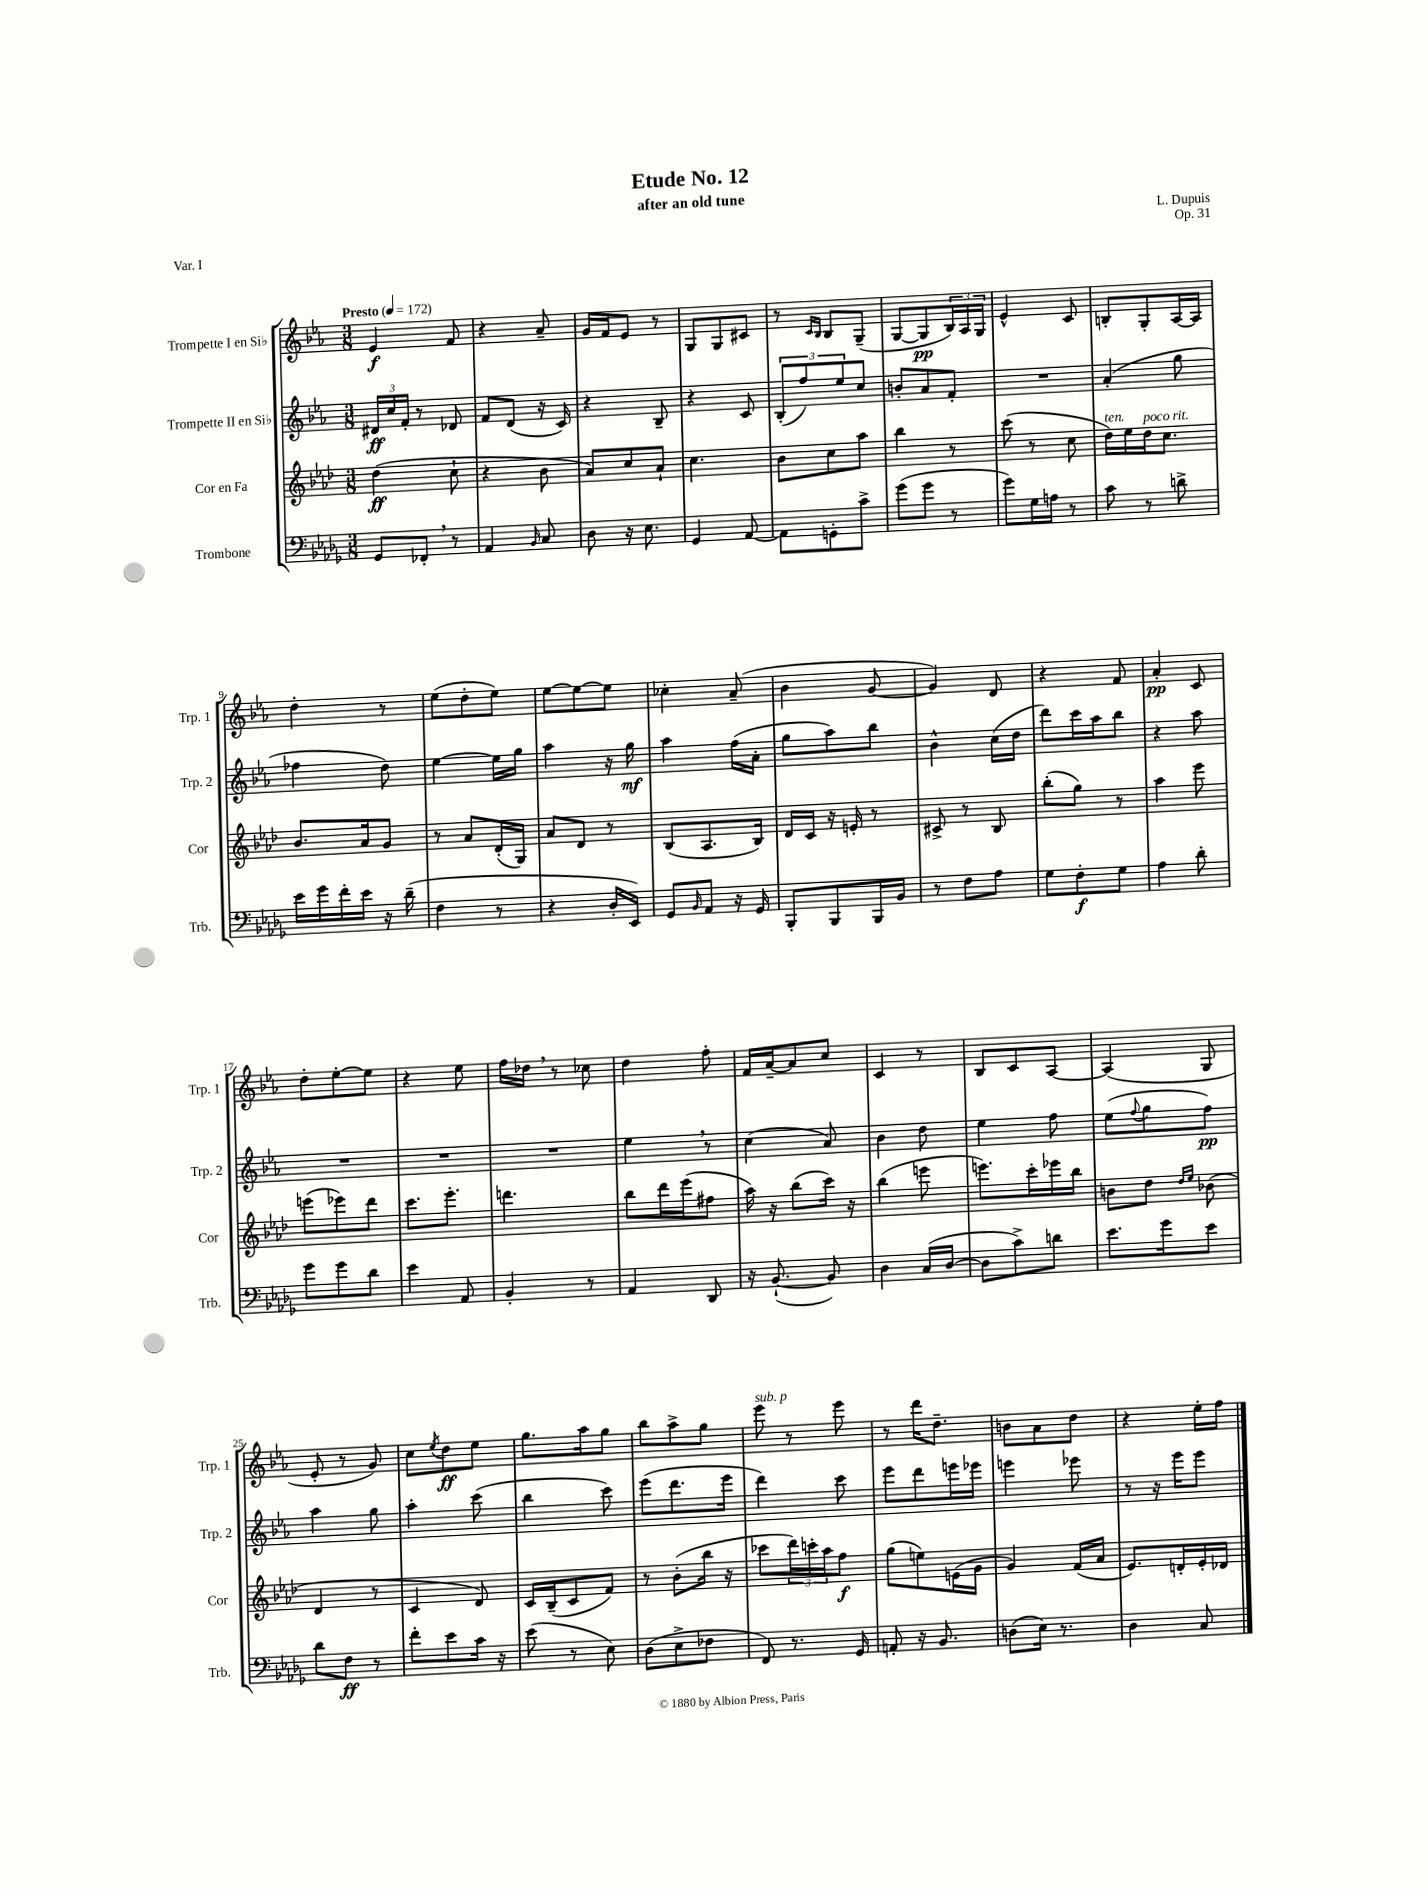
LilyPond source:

\header { title = "Etude No. 12" composer = "L. Dupuis" subtitle = "after an old tune" opus = "Op. 31" piece = "Var. I" }
<<
\new StaffGroup <<
\new Staff = "s0" \with { instrumentName = "Trompette I en Sib" shortInstrumentName = "Trp. 1" } {
    \clef treble \key ees \major \numericTimeSignature \time 3/8 \tempo "Presto" 4 = 172
    ees'4\f f'8 |
    r4 aes'8-- |
    g'16 f'16 ees'8 r8 |
    g8 g8 cis'8 |
    r8 \grace { c'16 bes16 } bes8 g8--( |
    g8~ g8\pp \tuplet 3/2 { bes16) aes16 g16 } |
    ees'4-^ c'8 |
    b8-. g8-. aes16~ aes16 |
    d''4-. r8 |
    ees''8( d''8-. ees''8) |
    ees''8~ ees''8~ ees''8 |
    ces''4-. aes'8--( |
    bes'4 g'8~ |
    g'4) d'8 |
    r4 f'8 |
    aes'4-.\pp c'8 |
    d''8-. ees''8~-. ees''8 |
    r4 ees''8 |
    f''16 des''16 \breathe r8 ces''8 |
    d''4 f''8-. |
    f'16 aes'16~-- aes'8 c''8 |
    c'4 r8 |
    bes8 c'8 aes8~ |
    aes4( g8 |
    ees'8-. r8 g'8) |
    c''8 \acciaccatura { ees''8 } d''8\ff ees''8 |
    g''8. aes''16 g''8 |
    bes''8 aes''8-> g''8 |
    ees'''8^\markup { \italic "sub. p" } r8 ees'''8 |
    r8 d'''16 d''8.-- |
    b'8 aes'8 d''8 |
    r4 ees''16-. f''16 \bar "|." |
}
\new Staff = "s1" \with { instrumentName = "Trompette II en Sib" shortInstrumentName = "Trp. 2" } {
    \clef treble \key ees \major \numericTimeSignature \time 3/8
    \tuplet 3/2 { dis'16\ff c''16 f'16-. } r8 des'8 |
    f'8 d'8( r16 c'16) |
    r4 bes8-- |
    r4 c'8 |
    \tuplet 3/2 { bes8-.( f''8) ees''8 } c''8 |
    b'8-. aes'8 f'8-. |
    R4. |
    aes'4-.( g''8 |
    fes''4 d''8) |
    ees''4~ ees''16 g''16 |
    aes''4 r16 g''16\mf |
    aes''4 f''16( aes'16-. |
    g''8 aes''8) bes''8 |
    bes'4-^ c''16( d''16 |
    d'''8) c'''16 aes''16 bes''8 |
    r4 aes''8 |
    R4. |
    R4. |
    R4. |
    ees''4 \breathe r8 |
    c''4( aes'8) |
    bes'4 d''8 |
    ees''4 f''8 |
    ees''8( \appoggiatura { f''8 } g''8 f''8\pp) |
    aes''4 g''8 |
    aes''4-. c'''8( |
    bes''4 c'''8) |
    ees'''8( d'''8. ees'''16 |
    d'''4) c'''8 |
    ees'''8 d'''8 e'''16 ees'''16 |
    e'''4 ees'''8 |
    r8 r16 ees'''16 ees'''8 \bar "|." |
}
\new Staff = "s2" \with { instrumentName = "Cor en Fa" shortInstrumentName = "Cor" } {
    \clef treble \key aes \major \numericTimeSignature \time 3/8
    des''4\ff( c''8-! |
    r4 bes'8 |
    aes'8) c''8 aes'8-! |
    c''4. |
    bes'8 c''8 aes''8 |
    bes''4 r8 |
    c'''8( r8 c''8 |
    des''16^\markup { \italic "ten." }) ees''16 des''16^\markup { \italic "poco rit." } c''8. |
    bes'8. aes'16 g'8 |
    r8 aes'8 des'16-.( g16) |
    aes'8 des'8 r8 |
    bes8( aes8. bes16) |
    des'16 c'16 r16 e'16-. r8 |
    cis'8-> r8 bes8 |
    bes''8-.( g''8) r8 |
    aes''4 ees'''8 |
    e'''8( ees'''8) des'''8 |
    c'''8. ees'''8.-. |
    d'''4. |
    bes''8 des'''16 ees'''16( fis''8 |
    aes''16) r16 bes''8( c'''16) r16 |
    bes''4( e'''8 |
    e'''8.) c'''16-. ees'''16 bes''16 |
    b'8 des''8 \grace { des''16 ees''16 } bes'8( |
    des'4 r8 |
    c'4 des'8) |
    c'16 bes16--( c'8 f'8) |
    r8 bes'8-.( bes''16 r16 |
    ces'''8 \tuplet 3/2 { des'''16) c'''16-. aes''16 } f''8\f |
    g''8( e''8) e'16( g'16 |
    g'4) f'16( aes'16 |
    ees'8.) d'16-. ees'16-. des'16 \bar "|." |
}
\new Staff = "s3" \with { instrumentName = "Trombone" shortInstrumentName = "Trb." } {
    \clef bass \key des \major \numericTimeSignature \time 3/8
    ges,8 fes,8-. \breathe r8 |
    aes,4 \grace { bes,16 } c8 |
    des8 r16 ees8. |
    ges,4 aes,8~ |
    aes,8 g,8-. c'8-> |
    ges'8( ges'8 r8 |
    ges'8) ges16 a16 r8 |
    c'8 r8 d'8-> |
    ees'16 ges'16 f'16-. ees'16 r16 des'16--( |
    f4 r8 |
    r4 des16-. ees,16) |
    ges,8 \grace { bes,16 } aes,8 r16 ges,16 |
    bes,,8-. bes,,8 bes,,16 bes,16 |
    r8 f8 aes8 |
    ges8 f8-.\f ges8 |
    aes4 des'8-. |
    ges'8 ges'8 des'8 |
    ees'4 aes,8 |
    bes,4-. r8 |
    aes,4 des,8 |
    r16 bes,8.~-!( bes,8) |
    des4 c16( des16~ |
    des8 c'8->) d'8 |
    ees'8. ges'16 ees'8 |
    des'8 f8\ff r8 |
    f'8-. ees'8 c'16 r16 |
    ees'8( r8 ees8) |
    des8( ees8-> fes8 |
    f,8) r8. ges,16 |
    a,8-. r16 bes,8. |
    d8( ees16) r8. |
    des4 c8 \bar "|." |
}
>>
>>
